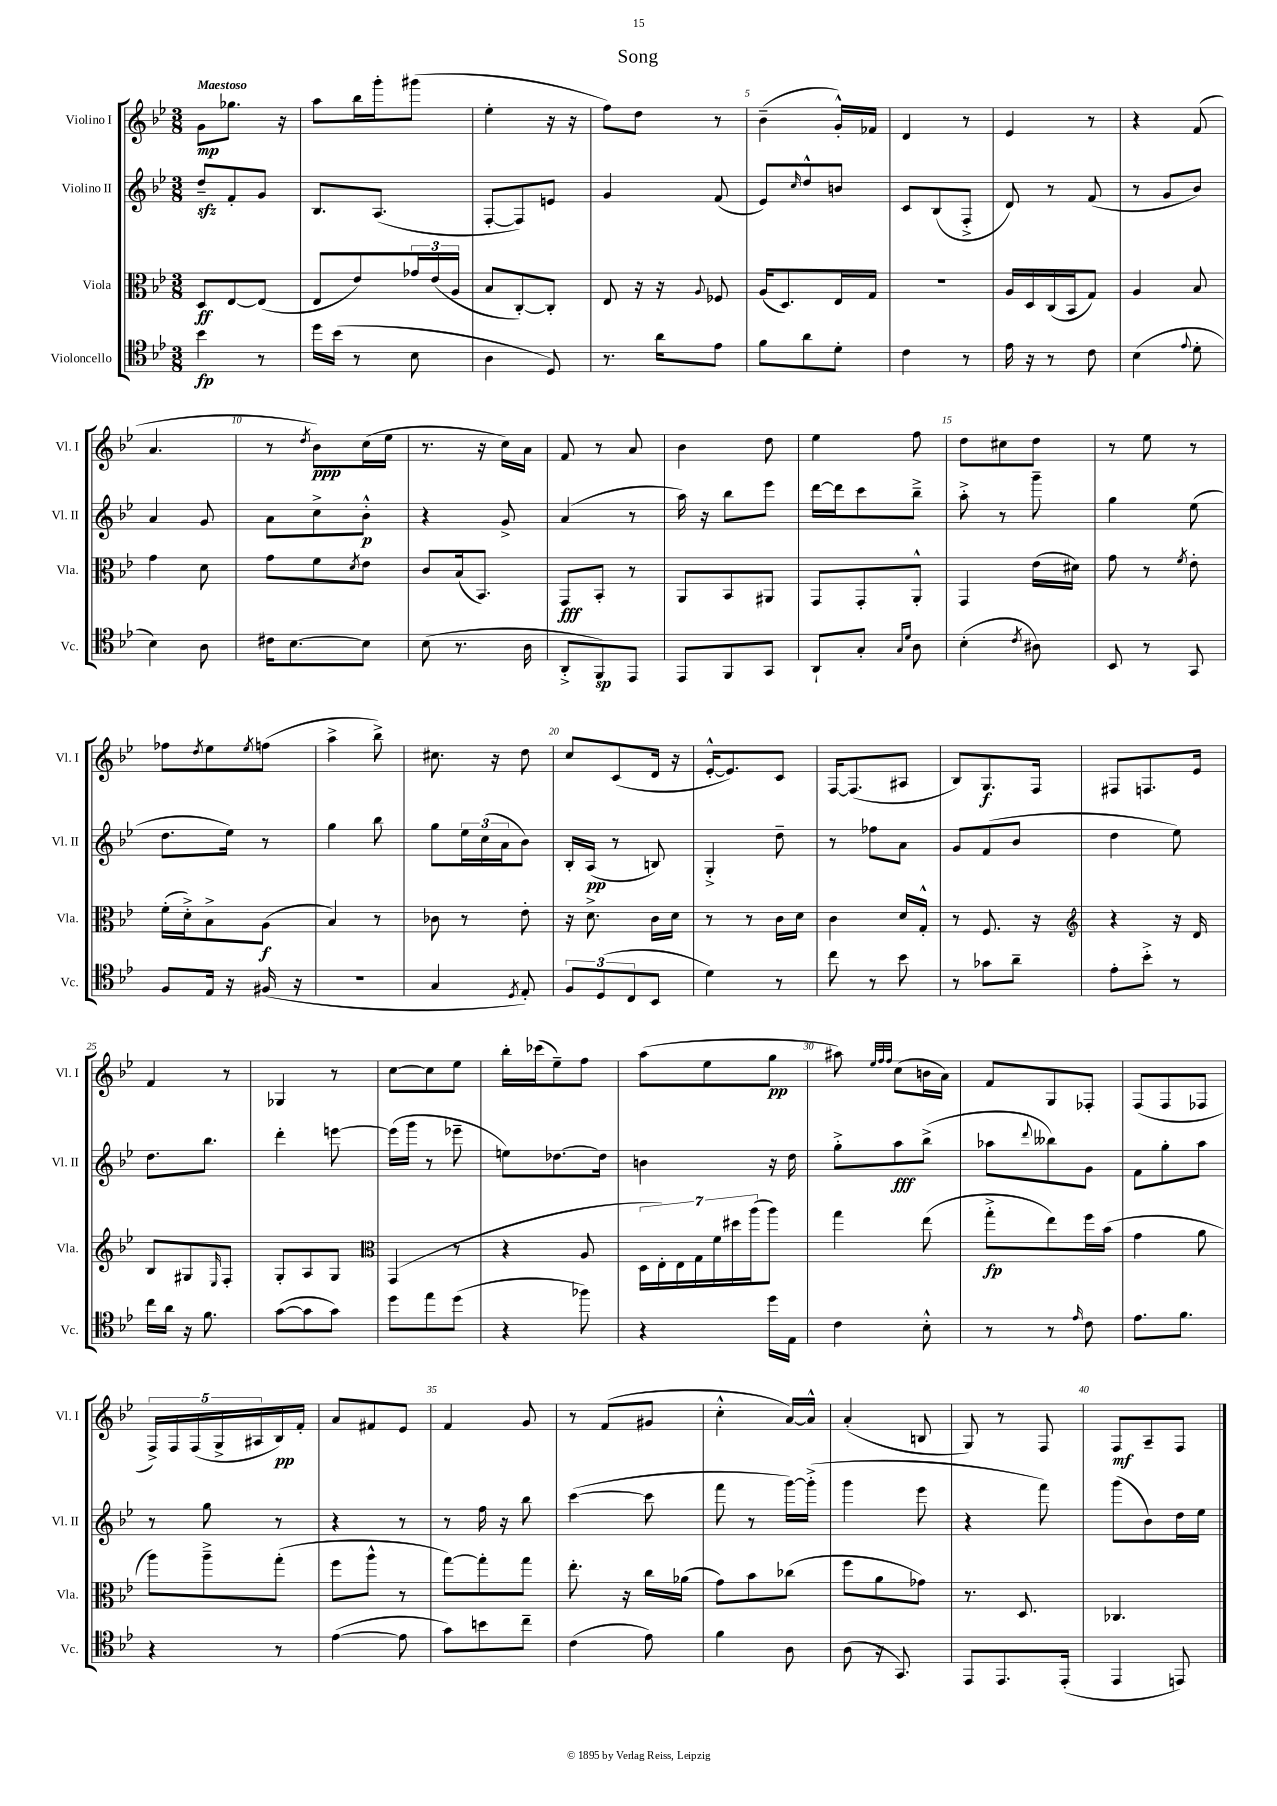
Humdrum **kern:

**kern	**kern	**kern	**kern
*staff4	*staff3	*staff2	*staff1
*clefC4	*clefC3	*clefG2	*clefG2
*k[b-e-]	*k[b-e-]	*k[b-e-]	*k[b-e-]
*M3/8	*M3/8	*M3/8	*M3/8
4b-	8D	8dd~	8g
.	[8E-	8f'	8.gg-
8r	(8E-]	8g	.
.	.	.	16r
=	=	=	=
16dd	8E-	8.B-	8aa
(16b-	.	.	.
8r	8e-)	.	16bb-
.	.	(8.A	16ggg'
8B-	24g-	.	(8ggg#
.	(24e-	.	.
.	24A	.	.
=	=	=	=
4A	8B-	[8F'	4ee-'
.	[8C')	8F])	.
8D)	8C']	8e	16r
.	.	.	16r
=	=	=	=
8.r	8E-	4g	8ff)
.	16r	.	8dd
16a	16r	.	.
.	8qqA	.	.
8e-	8F-	(8f	8r
=	=	=	=
8f	(16A	8e-)	(4b-~
.	8.D)	.	.
.	.	16qqcc	.
8a	.	8dd^^	.
8d'	16E-	8b	16g'^^)
.	16G	.	16f-
=	=	=	=
4c	4.r	8c	4d
.	.	(8B-	.
8r	.	8F'^	8r
=	=	=	=
16e-	16A	8d)	4e-
16r	16D	.	.
8r	(16C	8r	.
.	16BB-	.	.
8c	8G)	(8f	8r
=	=	=	=
(4B-	4A	8r	4r
.	.	8g	.
8qqe-	.	.	.
8d'	8B-	8b-)	(8f
=	=	=	=
4B-)	4g	4a	4.a
8A	8d	8g	.
=	=	=	=
16c#	8g	8a	8r
[8.B-	.	.	.
.	.	.	8qdd
.	8f	8cc^	8b-)
.	8qd	.	.
8B-]	8e-	8b-'^^	(16cc
.	.	.	16ee-
=	=	=	=
(8B-	8c	4r	8.r
8.r	(16B-	.	.
.	8.BB-)	.	16r
.	.	8g^	16cc)
16A	.	.	16a
=	=	=	=
8AA'^	8GG	(4a	8f
8FF)	8BB-'	.	8r
8EE-	8r	8r	8a
=	=	=	=
8EE-	8AA	16aa)	4b-
.	.	16r	.
8FF	8BB-	8bb-	.
8GG	8AA#	8eee-	8dd
=	=	=	=
8AA`	8GG	[16ddd	4ee-
.	.	16ddd]	.
8G'	8GG'	8ccc	.
16qqG	.	.	.
16qqd	.	.	.
8A	8AA'^^	8bb-~^	8ff
=	=	=	=
(4B-'	4GG	8aa'^	8dd
.	.	8r	8cc#
8qc	.	.	.
8A#)	(16e-	8ggg~	8dd
.	16d#)	.	.
=	=	=	=
8BB-	8g	4gg	8r
8r	8r	.	8ee-
.	8qf	.	.
8GG	8e-'	(8ee-	8r
=	=	=	=
8F	(16f'	8.dd	8ff-
.	16d'^)	.	.
.	.	.	8qdd
16E-	8B-^	.	8ee-
16r	.	16ee-)	.
.	.	.	8qee-
(16F#	(8A	8r	(8ff
16r	.	.	.
=	=	=	=
4.r	4B-)	4gg	4aa^
.	8r	8bb-	8bb-^)
=	=	=	=
4G	8c-	8gg	8.cc#
.	8r	24ee-	.
.	.	(24cc	.
.	.	.	16r
.	.	24a	.
8qD	.	.	.
8E-')	8e-'	8b-)	8dd
=	=	=	=
12F	16r	16B-'	8cc
.	8.d^	(16A	.
(12D	.	.	.
.	.	8r	(8c
12C	.	.	.
8BB-	16c	8B)	16d
.	16d	.	16r
=	=	=	=
4d)	8r	4G'^	[16e-'^^
.	.	.	8.e-])
.	8r	.	.
8r	16c	8dd~	8c
.	16d	.	.
=	=	=	=
8cc	4c	8r	[16F
.	.	.	(8.F]
8r	.	8ff-	.
8b-	16d	8a	8A#
.	16G'^^	.	.
=	=	=	=
8r	8r	8g	8B-)
8g-	8.F	(8f	8.G
8a~	.	8b-	.
.	16r	.	16F
=	=	=	=
*	*clefG2	*	*
8e-'	4r	4dd	8F#
8b-'^	.	.	8.F
8r	16r	8ee-)	.
.	16d	.	16e-
=	=	=	=
16cc	8B-	8.dd	4f
16a	.	.	.
16r	8G#	.	.
8.f	.	8.bb-	.
.	16qqE-	.	.
.	8F'	.	8r
=	=	=	=
([8g	8G'	4ddd'	4G-
8g]	8A	.	.
8g)	8G	[8eee	8r
=	=	=	=
*	*clefC3	*	*
8dd	(4GG	(16eee]	[8cc
.	.	16ggg	.
8ee-	.	8r	8cc]
(8dd	8r	8eee-~	8ee-
=	=	=	=
4r	4r	8ee)	16bb-'
.	.	.	(16ccc-
.	.	[8.dd-	8ee-~)
8ff-)	8A	.	8ff
.	.	16dd-]	.
=	=	=	=
4r	28D	4b	(8aa
.	28E-')	.	.
.	28E-	.	.
.	28G	.	.
.	.	.	8ee-
.	28f	.	.
.	28dd#	.	.
.	(28aa	.	.
16dd	8aa)	16r	8gg
16E-	.	16dd	.
=	=	=	=
4c	4gg	8gg'^	8aa#)
.	.	.	32qqee-
.	.	.	32qqff
.	.	.	32qqff
.	.	8aa	(8cc
8B-'^^	(8ee-	(8bb-^	16b
.	.	.	16a)
=	=	=	=
8r	8gg'^	8aa-	8f
.	.	8qqddd	.
8r	8ee-)	8bb--)	8G
16qqe-	.	.	.
8c	16ff	8g	8F-'
.	(16b-	.	.
=	=	=	=
8.e-	4g	8f	(8F
.	.	8gg'	8F
8.f	.	.	.
.	8a	8aa	8F-
=	=	=	=
4r	8aa)	8r	20F^)
.	.	.	20F
.	.	.	(20F
.	8aa~^	8gg	.
.	.	.	20G^
.	.	.	20A#
8r	(8gg'	8r	16B-)
.	.	.	16f'
=	=	=	=
([4e-	8ff	4r	8a
.	8aa^^	.	8f#
8e-]	8r	8r	8e-
=	=	=	=
8g)	[8gg)	8r	4f
8b	8gg']	16ff	.
.	.	16r	.
8cc~	8gg	8bb-	8g
=	=	=	=
(4c	8.ee-'	([4ccc	8r
.	.	.	(8f
.	16r	.	.
8e-)	16cc	8ccc]	8g#
.	(16a-	.	.
=	=	=	=
4f	8g)	8fff	4cc'^^
.	8b-	8r	.
8A	(8cc-	[16ggg)	[16a)
.	.	(16ggg'^]	16a^^]
=	=	=	=
(8A	8ff	4ggg	(4a'
16r	8a	.	.
8.GG)	.	.	.
.	8g-)	8eee-	8B
=	=	=	=
8EE-	8.r	4r	8G)
8.EE-	.	.	8r
.	8.D	.	.
.	.	8fff)	8F
(16EE-'	.	.	.
=	=	=	=
4EE-	4.C-	(8ggg	8F
.	.	8b-)	8A~
8EE)	.	16dd	8F
.	.	16ee-	.
==	==	==	==
*-	*-	*-	*-
